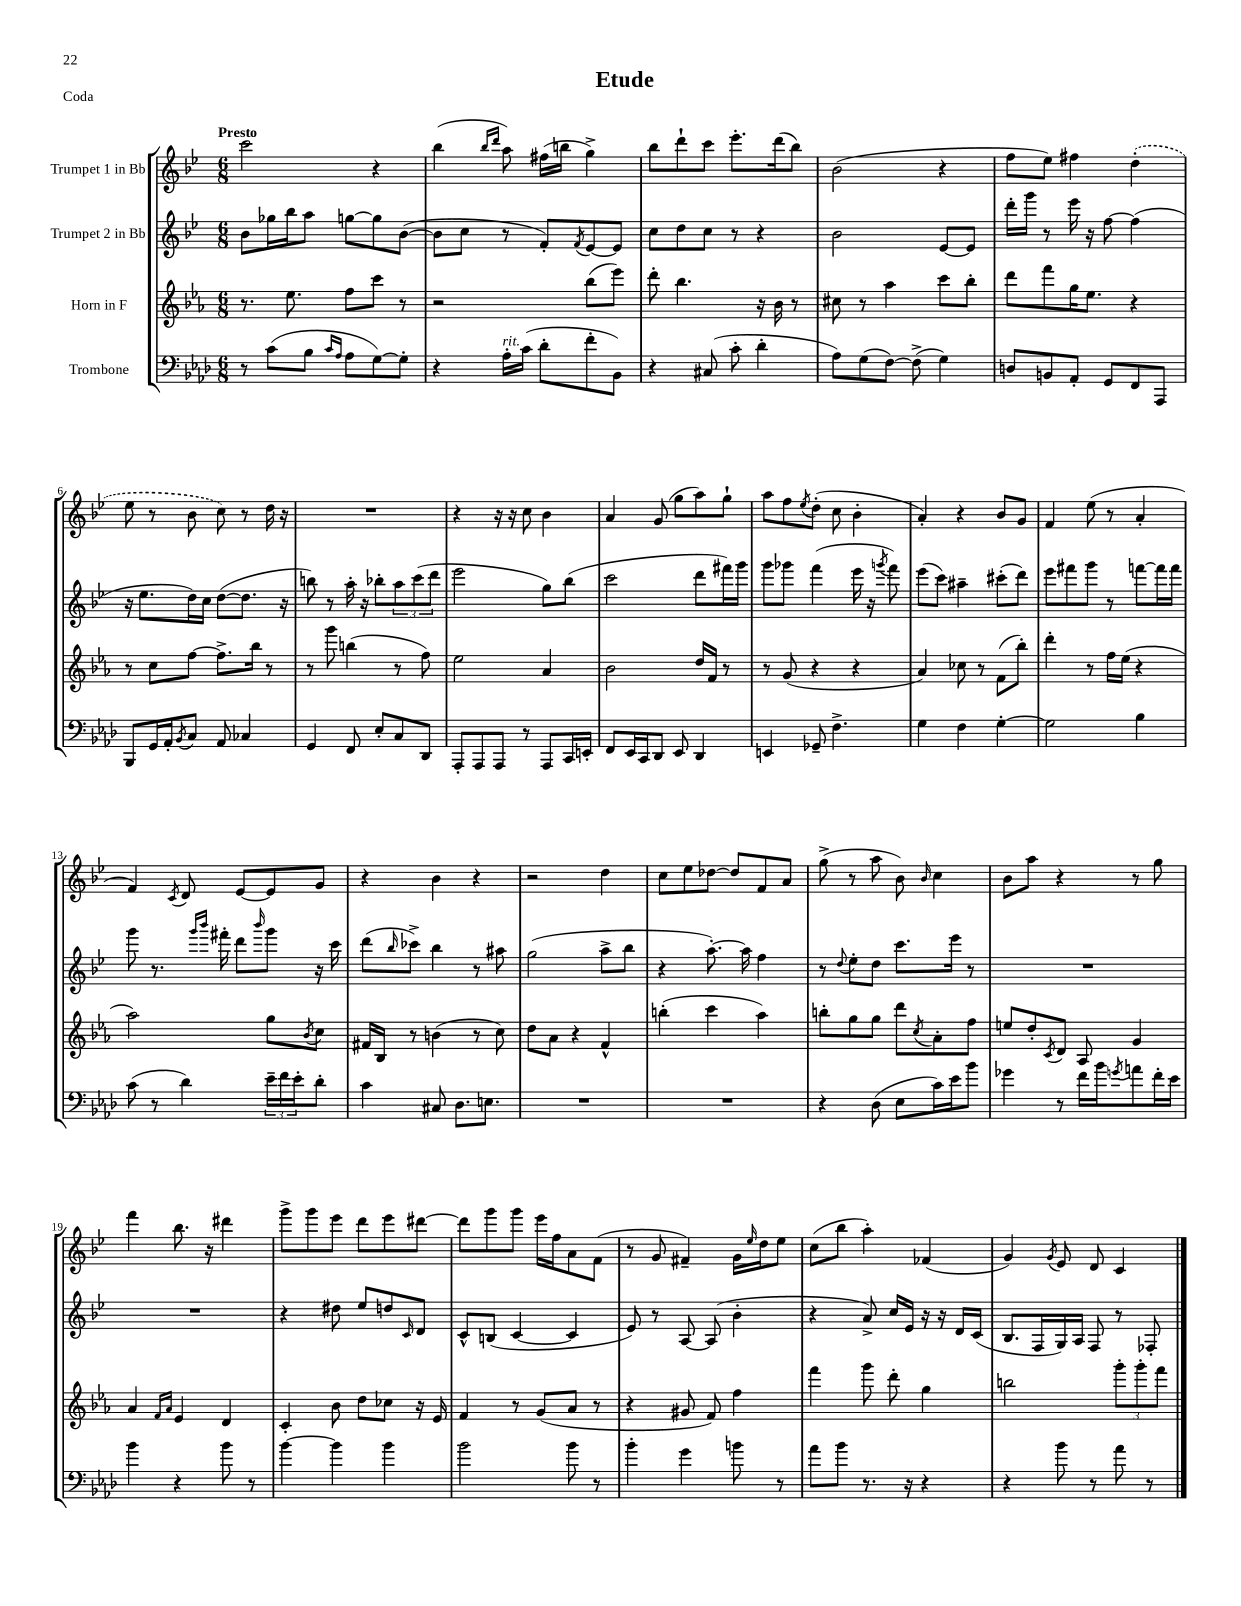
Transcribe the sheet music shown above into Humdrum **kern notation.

**kern	**kern	**kern	**kern
*staff4	*staff3	*staff2	*staff1
*clefF4	*clefG2	*clefG2	*clefG2
*k[b-e-a-d-]	*k[b-e-a-]	*k[b-e-]	*k[b-e-]
*M6/8	*M6/8	*M6/8	*M6/8
8r	8.r	8b-\L	2ccc\
(8c\L	.	16gg-\L	.
.	8.ee-\	16bb-\J	.
8B-\J	.	8aa\J	.
16qqc/LL	.	.	.
16qqA-/JJ	.	.	.
8A-\L	8ff\L	[8gg\L	.
[8G\)	8ccc\J	8gg\]	4r
8G'\]J	8r	([8b-\J	.
=	=	=	=
4r	2r	8b-\]L	(4bb-\
.	.	8cc\J	.
.	.	.	16qqbb-/LL
.	.	.	16qqddd/JJ
16A-'\LL	.	8r	8aa\)
(16c\JJ	.	.	.
8d-'\L	.	8f'/L)	(16ff#\LL
.	.	.	16bb\JJ
.	.	8qf/	.
8f'\	(8bb-\L	[8e-/	4gg^\)
8BB-\J)	8eee-\J)	8e-/]J	.
=	=	=	=
4r	8ddd'\	8cc\L	8bb-\L
.	4.bb-\	8dd\	8ddd`\
(8C#/	.	8cc\J	8ccc\J
8c'\	.	8r	8.eee-'\L
4d-'\	16r	4r	.
.	16b-\	.	(16ddd\k
.	8r	.	8bb-\J)
=	=	=	=
8A-\L)	8cc#\	2b-\	(2b-\
(8G\	8r	.	.
[8F\J)	4aa-\	.	.
(8F^\]	.	.	.
4G\)	8ccc\L	[8e-/L	4r
.	8bb-'\J	8e-/]J	.
=	=	=	=
8D/L	8ddd\L	16ddd'\LL	8ff\L
.	.	16ggg\JJ	.
8BB/	8fff\	8r	8ee-\J)
8AA-'/J	16gg\K	16eee-\	4ff#\
.	8.ee-\J	16r	.
8GG/L	.	[8ff\	.
8FF/	4r	(4ff\]	(4dd'\
8AAA-/J	.	.	.
=	=	=	=
8BBB-/L	8r	16r	8ee-\
.	.	8.ee-\L	.
16GG/L	8cc\L	.	8r
16AA-'/J	.	.	.
8qBB-/	.	.	.
8C/J	[8ff\J	16dd\L)	8b-\
.	.	16cc\JJ	.
8AA-/	8.ff^\]L	([8dd\L	8cc\)
4C-/	.	8.dd\]J	8r
.	16bb-\Jk	.	.
.	8r	.	16dd\
.	.	16r	16r
=	=	=	=
4GG/	8r	8bb\)	2.r
.	8ggg\	8r	.
8FF/	(4bb\	16aa'\	.
.	.	16r	.
8E-'/L	.	8bb-'\L	.
8C/	8r	12aa\	.
.	.	(12ccc\	.
8DD-/J	8ff\)	.	.
.	.	12ddd\J	.
=	=	=	=
8AAA-'/L	2ee-\	2eee-\	4r
8AAA-/	.	.	.
8AAA-/J	.	.	16r
.	.	.	16r
8r	.	.	8cc\
8AAA-/L	4a-/	8gg\L)	4b-\
16CC/L	.	(8bb-\J	.
16EE'/JJ	.	.	.
=	=	=	=
8FF/L	2b-\	2ccc\	4a/
16EE-/L	.	.	.
16CC/J	.	.	.
8DD-/J	.	.	(8g/
8EE-/	.	.	8gg\L
4DD-/	16dd/LL	8ddd\L	8aa\)
.	16f/JJ	.	.
.	8r	16fff#\L)	8gg`\J
.	.	16ggg\JJ	.
=	=	=	=
4EE/	8r	8ggg\L	8aa\L
.	(8g/	8ggg-\J	8ff\
.	.	.	8qee-/
8GG-~/	4r	(4fff\	(8dd'\J
4.F^\	.	.	8cc\
.	4r	16eee-\	4b-'\
.	.	16r	.
.	.	8qggg/	.
.	.	8fff\)	.
=	=	=	=
4G\	4a-/)	(8eee-\L	4a'/)
.	.	8ccc\J)	.
4F\	8cc-\	4aa#~\	4r
.	8r	.	.
[4G'\	(8f\L	(8ccc#'\L	8b-/L
.	8bb-'\J)	8ddd\J)	8g/J
=	=	=	=
2G\]	4ddd'\	8eee-\L	4f/
.	.	8fff#\	.
.	8r	8ggg\J	(8ee-\
.	16ff\LL	8r	8r
.	(16ee-\JJ	.	.
4B-\	4r	[8fff\L	4a'/
.	.	16fff\]L	.
.	.	16fff\JJ	.
=	=	=	=
(8c\	2aa-\)	8ggg\	4f/)
8r	.	8.r	.
.	.	.	8qc/
4d-\)	.	.	8d/
.	.	16qqggg/LL	.
.	.	16qqbbb-/JJ	.
.	.	16fff#'\	.
.	.	8ddd\L	[8e-/L
.	.	16qqbbb-/	.
24e-~\LL	8gg\L	8ggg\J	8e-/]
24f\	.	.	.
24e-'\J	.	.	.
.	8qb-/	.	.
8d-'\J	8cc\J	16r	8g/J
.	.	16ccc\	.
=	=	=	=
4c\	16f#/LL	(8ddd\L	4r
.	16B-/JJ	.	.
.	.	16qqbb-/	.
.	8r	8ccc-^\J)	.
8C#/	(4b\	4bb-\	4b-\
8.D-\L	.	.	.
.	8r	8r	4r
8.E\J	.	.	.
.	8cc\)	8aa#\	.
=	=	=	=
2.r	8dd\L	(2gg\	2r
.	8a-\J	.	.
.	4r	.	.
.	4f^^/	8aa^\L	4dd\
.	.	8bb-\J	.
=	=	=	=
2.r	(4bb'\	4r	8cc\L
.	.	.	8ee-\
.	4ccc\	[8.aa'\)	[8dd-\J
.	.	.	8dd-/]L
.	.	16aa\]	.
.	4aa-\)	4ff\	8f/
.	.	.	8a/J
=	=	=	=
4r	8bb'\L	8r	(8gg^\
.	.	8qqdd/	.
.	8gg\	8ee-'\L	8r
(8D-\	8gg\J	8dd\J	8aa\
8E-\L	8ddd\L	8.ccc\L	8b-\)
.	8qcc/	.	16qqb-/
16c\L)	8a-'\	.	4cc\
16e-\J	.	16eee-\Jk	.
8b-\J	8ff\J	8r	.
=	=	=	=
4g-\	8ee/L	2.r	8b-\L
.	8dd'/	.	8aa\J
.	8qc/	.	.
8r	8d/J	.	4r
16f\LL	8A-/	.	.
16b-\J	.	.	.
8qg/	.	.	.
8a\	4g/	.	8r
16f'\L	.	.	8gg\
16e-\JJ	.	.	.
=	=	=	=
4b-\	4a-/	2.r	4fff\
.	16qqf/LL	.	.
.	16qqa-/JJ	.	.
4r	4e-/	.	8.bb-\
.	.	.	16r
8b-\	4d/	.	4ddd#\
8r	.	.	.
=	=	=	=
[4b-\	4c'/	4r	8ggg^\L
.	.	.	8ggg\
4b-\]	8b-\	8dd#\	8eee-\J
.	8dd\L	8ee-/L	8ddd\L
4b-\	8cc-\J	8dd/	8eee-\
.	.	16qqc/	.
.	16r	8d/J	[8ddd#\J
.	16e-/	.	.
=	=	=	=
2b-\	4f/	8c^^/L	8ddd#\]L
.	.	(8B/J	8ggg\
.	8r	[4c/	8ggg\J
.	(8g/L	.	16eee-\LL
.	.	.	16ff\J
8b-\	8a-/J	4c/]	8a\
8r	8r	.	(8f\J
=	=	=	=
4b-'\	4r	8e-/)	8r
.	.	8r	8g/
4g\	8g#/	[8A/	4f#~/)
.	8f/)	(8A/]	.
8b\	4ff\	4b-'\	16g\LL
.	.	.	16qqee-/
.	.	.	16dd\J
8r	.	.	8ee-\J
=	=	=	=
8a-\L	4fff\	4r	(8cc\L
8b-\J	.	.	8bb-\J
8.r	8ggg\	8a^/)	4aa'\)
.	8ddd'\	16cc/LL	.
16r	.	16e-/JJ	.
4r	4gg\	16r	(4f-/
.	.	16r	.
.	.	16d/LL	.
.	.	(16c/JJ	.
=	=	=	=
4r	2bb\	8.B-/L	4g/)
.	.	16F/L	.
.	.	.	8qg/
8b-\	.	16G/)	8e-/
.	.	16A/JJ	.
8r	.	8F/	8d/
8a-\	12ggg'\L	8r	4c/
.	12ggg'\	.	.
8r	.	8F-'/	.
.	12fff\J	.	.
==	==	==	==
*-	*-	*-	*-
